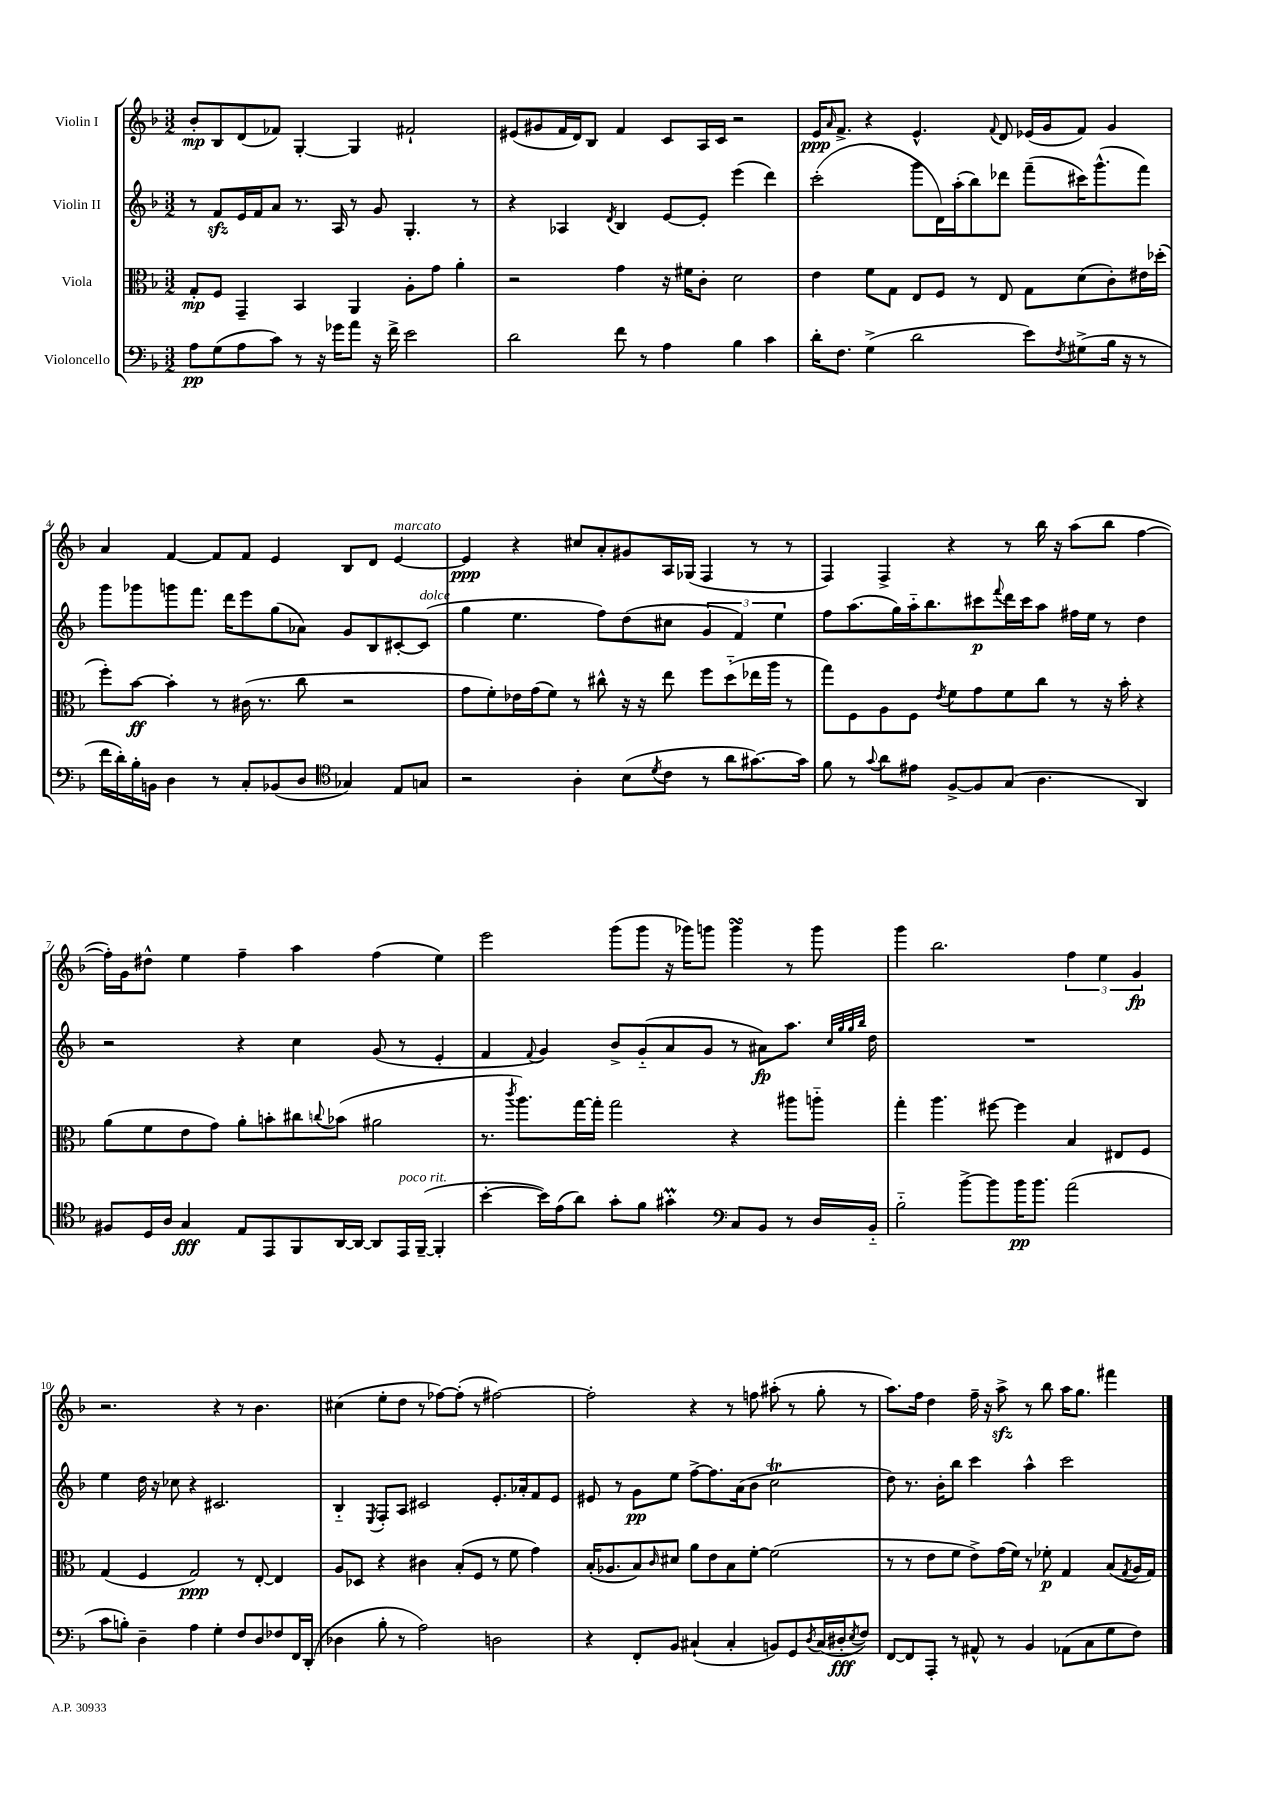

**kern	**dynam	**kern	**dynam	**kern	**dynam	**kern	**dynam
*part4	*part4	*part3	*part3	*part2	*part2	*part1	*part1
*staff4	*staff4	*staff3	*staff3	*staff2	*staff2	*staff1	*staff1
*I"Violoncello	*	*I"Viola	*	*I"Violin II	*	*I"Violin I	*
*clefF4	*	*clefC3	*	*clefG2	*	*clefG2	*
*k[b-]	*	*k[b-]	*	*k[b-]	*	*k[b-]	*
*M3/2	*	*M3/2	*	*M3/2	*	*M3/2	*
=1	=1	=1	=1	=1	=1	=1	=1
8A\L	pp	8G'/L	mp	8r	.	8b-'/L	mp
(8G\	.	8F/J	.	8fzz/L	.	8B-/	.
8A\	.	4GG~/	.	16e/L	.	(8d/	.
.	.	.	.	16f/J	.	.	.
8c\J)	.	.	.	8a/J	.	8f-X/J)	.
8r	.	4BB-/	.	8.r	.	[4G'/	.
16r	.	.	.	.	.	.	.
16g-X\KL	.	.	.	16A/	.	.	.
8a\J	.	4AA/	.	8r	.	4G/]	.
16r	.	.	.	8g/	.	.	.
16f^\	.	.	.	.	.	.	.
2e\	.	8A'\L	.	4.G'/	.	2f#X`/	.
.	.	8g\J	.	.	.	.	.
.	.	4a'\	.	.	.	.	.
.	.	.	.	8r	.	.	.
=2	=2	=2	=2	=2	=2	=2	=2
2d\	.	2r	.	4r	.	(8e#X/L	.
.	.	.	.	.	.	8g#X/	.
.	.	.	.	4A-X/	.	16f/L	.
.	.	.	.	.	.	16d/J)	.
.	.	.	.	.	.	8B-/J	.
.	.	.	.	8qd/	.	.	.
8f\	.	4g\	.	4B-/	.	4f/	.
8r	.	.	.	.	.	.	.
4A\	.	16r	.	[8e/L	.	8c/L	.
.	.	16f#X\KL	.	.	.	.	.
.	.	8c'\J	.	8e'/J]	.	16A/L	.
.	.	.	.	.	.	16c/JJ	.
4B-\	.	2d\	.	(4eee\	.	2r	.
4c\	.	.	.	4ddd\)	.	.	.
=3	=3	=3	=3	=3	=3	=3	=3
16d'\KL	.	4e\	.	(2ccc'\	.	16e/KL	ppp
.	.	.	.	.	.	16qqa/	.
8.F\J	.	.	.	.	.	8.f^/J	.
(4G^\	.	8f\L	.	.	.	4r	.
.	.	8G\J	.	.	.	.	.
2d\	.	8E/L	.	8ggg\L	.	4.e^^/	.
.	.	8F/J	.	16d\L)	.	.	.
.	.	.	.	(16aa'\J	.	.	.
.	.	8r	.	8bb-\)	.	.	.
.	.	.	.	.	.	8qqf/	.
.	.	8E/	.	8ddd-X\J	.	8d/	.
8e\L)	.	8G\L	.	(8fff~\L	.	(16e-X/LL	.
.	.	.	.	.	.	16g/J	.
8qF/	.	.	.	.	.	.	.
(8G#X^\	.	(8d\	.	16ccc#X\K)	.	8f/J)	.
.	.	.	.	(8.ggg^^\	.	.	.
16B-\Jk	.	8c'\)	.	.	.	4g/	.
16r	.	.	.	.	.	.	.
8r	.	16e#X\L	.	8fff\J)	.	.	.
.	.	(16dd-X'\JJ	.	.	.	.	.
!!LO:LB:g=z
=4	=4	=4	=4	=4	=4	=4	=4
16f\LL	.	8ff'\L)	.	8ggg\L	.	4a/	.
16d'\)	.	.	.	.	.	.	.
16B-'\	.	[8b-\J	ff	8ggg-X\	.	.	.
16BBn\JJ	.	.	.	.	.	.	.
4D\	.	4b-'\]	.	8gggn\	.	[4f/	.
.	.	.	.	8.fff\J	.	.	.
8r	.	8r	.	.	.	8f/L]	.
.	.	.	.	16ddd\KL	.	.	.
8C'/L	.	(16c#X\	.	8eee\	.	8f/J	.
.	.	8.r	.	.	.	.	.
(8BB-X/	.	.	.	(8gg\	.	4e/	.
8D/J	.	8cc\	.	8a-X\J)	.	.	.
*clefC4	*	*	*	*	*	*	*
4G-X/)	.	2r	.	8g/L	.	8B-/L	.
.	.	.	.	8B-/	.	8d/J	.
!	!	!	!	!	!	!LO:TX:a:i:t=marcato	!
8E/L	.	.	.	[8c#X'/	.	[4e/	.
!	!	!	!	!LO:TX:a:i:t=dolce	!	!	!
8Gn/J	.	.	.	(8c#/J]	.	.	.
=5	=5	=5	=5	=5	=5	=5	=5
2r	.	8g\L	.	4gg\	.	4e/]	ppp
.	.	8f'\)	.	.	.	.	.
.	.	16e-X\L	.	4.ee\	.	4r	.
.	.	(16g\J	.	.	.	.	.
.	.	8f\J)	.	.	.	.	.
4A'\	.	8r	.	.	.	8cc#X/L	.
.	.	8cc#X^^\	.	8ff\L)	.	8a'/	.
(8B-\L	.	16r	.	(8dd\	.	8g#X/	.
.	.	16r	.	.	.	.	.
8qd/	.	.	.	.	.	.	.
8c\J	.	8ee\	.	8cc#X\J	.	16A/L	.
.	.	.	.	.	.	(16G-X/JJ	.
8r	.	8ff\L	.	6g/	.	4F/	.
8a\L	.	(8dd\	.	.	.	.	.
.	.	.	.	6f/)	.	.	.
[8.g#X\)	.	16ee-X\L	.	.	.	8r	.
.	.	16aa\JJ	.	.	.	.	.
.	.	.	.	6ee\	.	.	.
.	.	8r	.	.	.	8r	.
16g#\Jk]	.	.	.	.	.	.	.
=6	=6	=6	=6	=6	=6	=6	=6
8f\	.	8gg\L)	.	8ff\L	.	4F/)	.
8r	.	8F\	.	(8.aa\	.	.	.
8qqg/	.	.	.	.	.	.	.
8a\L	.	8A\	.	.	.	4F^/	.
.	.	.	.	16gg\L)	.	.	.
8e#X\J	.	8F\J	.	16aa\J	.	.	.
.	.	.	.	8.bb-\	.	.	.
.	.	8qe/	.	.	.	.	.
[8F^/L	.	8f\L	.	.	.	4r	.
8F/]	.	8g\	.	8ccc#X\	p	.	.
.	.	.	.	8qqfff/	.	.	.
(8G/J	.	8f\	.	16ddd\L	.	8r	.
.	.	.	.	16ccc#\J	.	.	.
4.A\	.	8cc\J	.	8aa\J	.	16bb-\	.
.	.	.	.	.	.	16r	.
.	.	8r	.	16ff#X\LL	.	(8aa\L	.
.	.	.	.	16ee\JJ	.	.	.
.	.	16r	.	8r	.	8bb-\J	.
.	.	16b-'\	.	.	.	.	.
4AA/)	.	4r	.	4dd\	.	[4ff\	.
!!LO:LB:g=z
=7	=7	=7	=7	=7	=7	=7	=7
8F#X/L	.	(8a\L	.	2r	.	16ff'\LL])	.
.	.	.	.	.	.	16g\J	.
16D/L	.	8f\	.	.	.	8dd#X^^\J	.
16A/JJ	.	.	.	.	.	.	.
4G/	fff	8e\	.	.	.	4ee\	.
.	.	8g\J)	.	.	.	.	.
8E/L	.	8a'\L	.	4r	.	4ff~\	.
8EE/	.	8bn'\	.	.	.	.	.
8FF/	.	8cc#X\	.	4cc\	.	4aa\	.
.	.	8qqccn/	.	.	.	.	.
[16AA/L	.	(8b-X\J	.	.	.	.	.
16AA/JJ_	.	.	.	.	.	.	.
8AA/L]	.	2a#X\	.	(8g/	.	(4ff\	.
!LO:TX:a:i:t=poco rit.	!	!	!	!	!	!	!
16EE/L	.	.	.	8r	.	.	.
([16FF~/JJ	.	.	.	.	.	.	.
4FF'/]	.	.	.	4e'/	.	4ee\)	.
=8	=8	=8	=8	=8	=8	=8	=8
[4b-'\	.	8.r	.	4f/	.	2eee\	.
.	.	8qccc/	.	.	.	.	.
.	.	8.aa\L)	.	.	.	.	.
.	.	.	.	8qqf/	.	.	.
16b-\LL])	.	.	.	4g/)	.	.	.
(16e\J	.	.	.	.	.	.	.
8a\J)	.	[16gg\L	.	.	.	.	.
.	.	16gg'\JJ]	.	.	.	.	.
8g'\L	.	2gg\	.	8b-^/L	.	(8ggg\L	.
8f\J	.	.	.	(8g/	.	8ggg\J	.
4g#Xm'\	.	.	.	8a/	.	16r	.
.	.	.	.	.	.	16ggg-X\KL)	.
.	.	.	.	8g/J	.	8gggn\J	.
*clefF4	*	*	*	*	*	*	*
8C/L	.	4r	.	8r	.	4gggsSSS\	.
8BB-/J	.	.	.	8a#X\L)	fp	.	.
8r	.	8aa#X\L	.	8.aa\J	.	8r	.
16D/LL	.	8aan\J	.	.	.	8ggg\	.
.	.	.	.	32qqcc/LLL	.	.	.
.	.	.	.	32qqgg/	.	.	.
.	.	.	.	32qqgg/	.	.	.
.	.	.	.	32qqbb-/JJJ	.	.	.
16BB-/JJ	.	.	.	16dd\	.	.	.
=9	=9	=9	=9	=9	=9	=9	=9
2B-\	.	4gg'\	.	1.r	.	4ggg\	.
.	.	4.aa\	.	.	.	2.bb-\	.
[8b-^\L	.	.	.	.	.	.	.
8b-\]	.	[8ff#X\	.	.	.	.	.
16b-\K	pp	4ff#\]	.	.	.	.	.
8.b-\J	.	.	.	.	.	.	.
(2a\	.	4B-/	.	.	.	6ff\	.
.	.	.	.	.	.	6ee\	.
.	.	8E#X/L	.	.	.	.	.
.	.	.	.	.	.	6g/	fp
.	.	8F/J	.	.	.	.	.
!!LO:LB:g=z
=10	=10	=10	=10	=10	=10	=10	=10
8c\L	.	(4G/	.	4ee\	.	2.r	.
8Bn'\J)	.	.	.	.	.	.	.
4D~\	.	4F/	.	16dd\	.	.	.
.	.	.	.	16r	.	.	.
.	.	.	.	8cc-X\	.	.	.
4A\	.	2G/)	ppp	4r	.	.	.
4G'\	.	.	.	2.c#X/	.	4r	.
8F/L	.	8r	.	.	.	8r	.
8D/	.	[8E'/	.	.	.	4.b-\	.
8F-X/	.	4E/]	.	.	.	.	.
16FF/L	.	.	.	.	.	.	.
(16DD'/JJ	.	.	.	.	.	.	.
=11	=11	=11	=11	=11	=11	=11	=11
4D-X\	.	8A/L	.	4B-/	.	(4cc#X\	.
.	.	8D-X/J	.	.	.	.	.
.	.	.	.	8qE/	.	.	.
8B-'\	.	4r	.	8F'/L	.	8ee'\L	.
8r	.	.	.	8A/J	.	8dd\J	.
2A\)	.	4c#X\	.	2c#X/	.	8r	.
.	.	.	.	.	.	[8ff-X\L)	.
.	.	(8B-'/L	.	.	.	(8ff-'\J]	.
.	.	8F/J	.	.	.	8r	.
2Dn\	.	8r	.	8.e'/L	.	[2ff#X\)	.
.	.	8f\	.	.	.	.	.
.	.	.	.	16a-X'/k	.	.	.
.	.	4g\)	.	8f/	.	.	.
.	.	.	.	8e/J	.	.	.
=12	=12	=12	=12	=12	=12	=12	=12
4r	.	(16B-'/KL	.	8e#X/	.	2ff#'\]	.
.	.	8.A-X/	.	.	.	.	.
.	.	.	.	8r	.	.	.
8FF'/L	.	8B-/)	.	8g\L	pp	.	.
.	.	16qqc/	.	.	.	.	.
8BB-/J	.	8d#X/J	.	8ee\J	.	.	.
(4C#X`/	.	8a\L	.	[8ff^\L	.	4r	.
.	.	8e\	.	8.ff\]	.	.	.
4C#'/	.	8B-\	.	.	.	8r	.
.	.	.	.	(16a\k	.	.	.
.	.	[8f'\J	.	8b-\J	.	8ffn\	.
8BBn/L)	.	(2f\]	.	2ccT\	.	(8aa#X'\	.
8GG/	.	.	.	.	.	8r	.
8qD/	.	.	.	.	.	.	.
(16C#/L	.	.	.	.	.	8gg'\	.
16D#X'/J	fff	.	.	.	.	.	.
8qE/	.	.	.	.	.	.	.
8F/J)	.	.	.	.	.	8r	.
=13	=13	=13	=13	=13	=13	=13	=13
[8FF/L	.	8r	.	8dd\)	.	8.aa\L)	.
8FF/]	.	8r	.	8.r	.	.	.
.	.	.	.	.	.	16ff\Jk	.
8AAA'/J	.	8e\L	.	.	.	4dd\	.
.	.	.	.	16b-'\KL	.	.	.
8r	.	8f\J	.	8bb-\J	.	.	.
8AA#X^^/	.	8e^\L)	.	4ccc\	.	16ff~\	.
.	.	.	.	.	.	16r	.
8r	.	(16g\L	.	.	.	8aazz^\	.
.	.	16f\JJ)	.	.	.	.	.
4BB-/	.	8r	.	4aa^^\	.	8r	.
.	.	8f-X'\	p	.	.	8bb-\	.
(8AA-X\L	.	4G/	.	2ccc\	.	16aa\KL	.
.	.	.	.	.	.	8.gg\J	.
8C\	.	.	.	.	.	.	.
8G\	.	(8B-/L	.	.	.	4fff#X\	.
.	.	8qG/	.	.	.	.	.
8F\J)	.	16A/L	.	.	.	.	.
.	.	16G/JJ)	.	.	.	.	.
==	==	==	==	==	==	==	==
*-	*-	*-	*-	*-	*-	*-	*-
